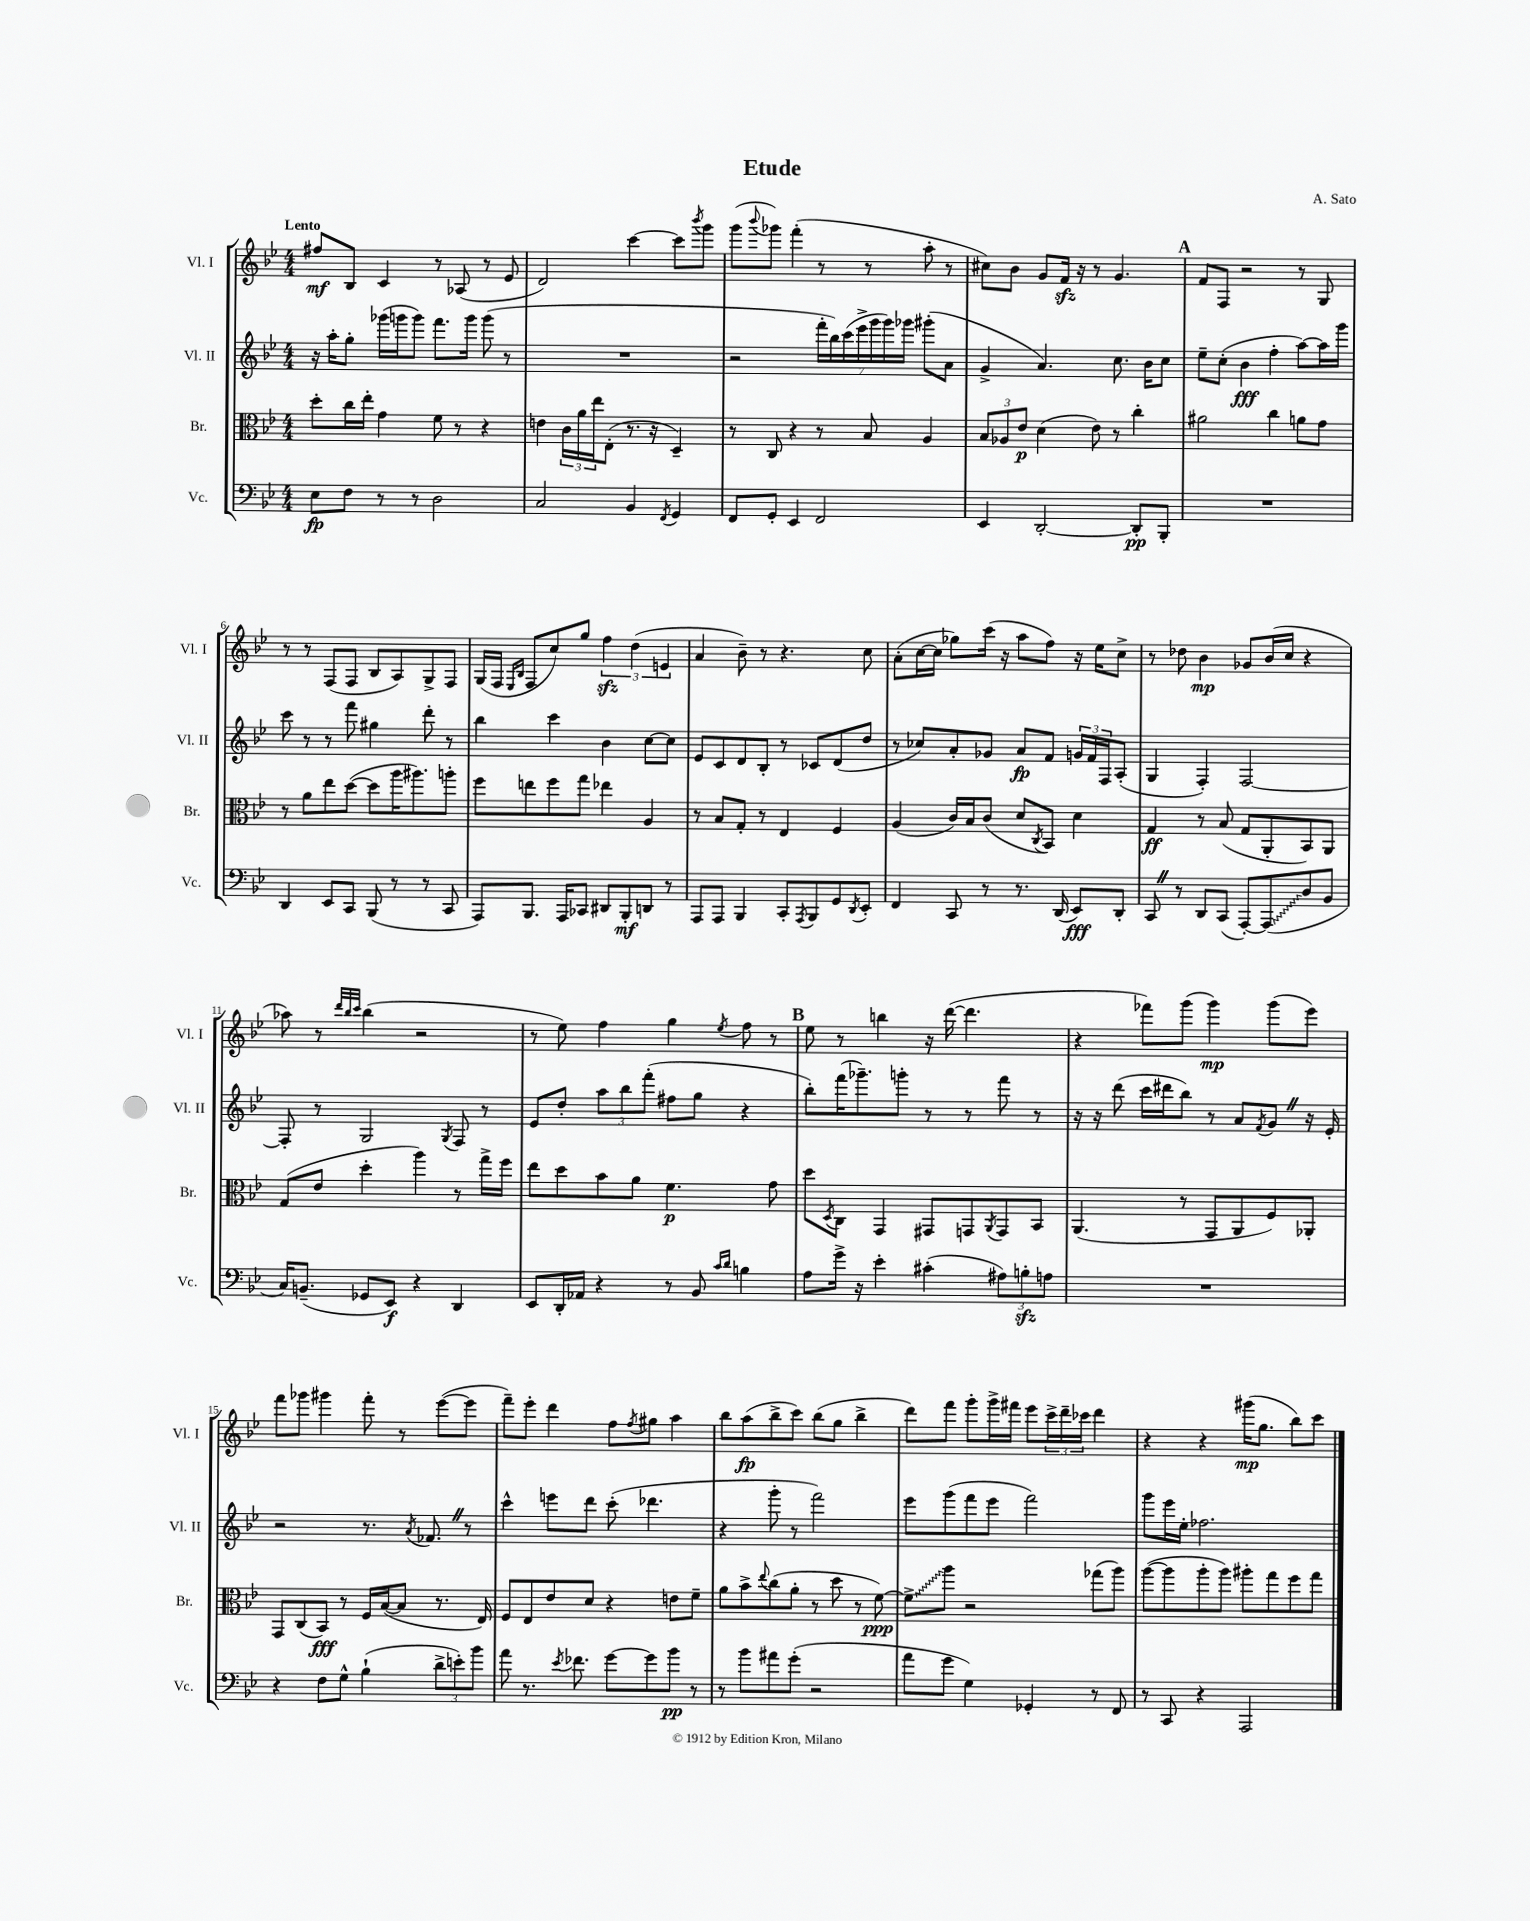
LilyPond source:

\header { title = "Etude" composer = "A. Sato" }
<<
\new StaffGroup <<
\new Staff = "s0" \with { instrumentName = "Vl. I" shortInstrumentName = "Vl. I" } {
    \clef treble \key bes \major \numericTimeSignature \time 4/4 \tempo "Lento"
    fis''8\mf bes8 c'4 r8 aes8( r8 ees'8 |
    d'2) c'''4~ c'''8 \acciaccatura { bes'''8 } g'''8 |
    g'''8( \appoggiatura { bes'''8 } ges'''8) f'''4-.( r8 r8 a''8-. r8 |
    cis''8) bes'8 g'8 f'16\sfz r16 r8 g'4. |
    \mark \markup { \bold "A" } f'8 f8 r2 r8 g8 |
    r8 r8 f8( f8 bes8 a8) g8-> f8 |
    g16( f16 \grace { ees16 bes16 } f8 c''8) g''8 \tuplet 3/2 { f''4\sfz d''4( e'4 } |
    a'4 bes'8--) r8 r4. c''8 |
    a'8-.( c''16~ c''16 ges''8) c'''16( r16 a''8 f''8) r16 ees''16 c''8-> |
    r8 des''8 bes'4\mp ges'8 bes'16( c''16 r4 |
    aes''8) r8 \grace { d'''32 bes''32 c'''32 } bes''4( r2 |
    r8 ees''8) f''4 g''4 \acciaccatura { ees''8 } f''8 r8 |
    \mark \markup { \bold "B" } ees''8 r8 b''4 r16 d'''16~( d'''4. |
    r4 fes'''8) g'''8( g'''4\mp) g'''8( ees'''8) |
    f'''8 ges'''8 gis'''4 f'''8-. r8 ees'''8~( ees'''8 |
    f'''8--) ees'''8-. d'''4 f''8 \acciaccatura { f''8 } gis''8 a''4 |
    bes''8 a''8\fp( bes''8-> c'''8) bes''8( g''8 bes''4-> |
    d'''8) f'''8 g'''8-. g'''16-> fis'''16 ees'''8 \tuplet 3/2 { c'''16-> d'''16-- ces'''16 } d'''4 |
    r4 r4 gis'''16\mp( g''8. bes''8) c'''8 \bar "|." |
}
\new Staff = "s1" \with { instrumentName = "Vl. II" shortInstrumentName = "Vl. II" } {
    \clef treble \key bes \major \numericTimeSignature \time 4/4
    r16 a''16-. g''8-. ges'''16( g'''16 g'''8) f'''8. g'''16 g'''8( r8 |
    R1 |
    r2 \tuplet 7/4 { f'''16-. bes''16) c'''16( ees'''16-> g'''16 g'''16) ges'''16 } gis'''8-.( a'8 |
    g'4-> a'4.) c''8. bes'16 c''8 |
    \mark \markup { \bold "A" } ees''8-- c''8-.( bes'4\fff f''4-. a''8~) a''16 g'''16 |
    c'''8 r8 r8 f'''8 gis''4 d'''8-. r8 |
    bes''4 c'''4 bes'4 c''8~ c''8 |
    ees'8 c'8 d'8 bes8-. r8 ces'8 d'8( d''8 |
    r8 ces''8) a'8-. ges'8 a'8\fp f'8 \tuplet 3/2 { g'16 f'16 f16 } a8-.( |
    g4 f4-.) f2~ |
    f8-. r8 g2 \acciaccatura { g8 } f8 r8 |
    ees'8 d''8-. \tuplet 3/2 { a''8 bes''8 f'''8-.( } fis''8 g''8 r4 |
    \mark \markup { \bold "B" } bes''8-.) f'''16( ges'''8.--) g'''8-. r8 r8 f'''8 r8 |
    r16 r16 d'''8( c'''16 dis'''16 bes''8) r8 a'8 \acciaccatura { f'8 } g'8 \once \override BreathingSign.text = \markup { \musicglyph "scripts.caesura.straight" } \breathe r16 ees'16-. |
    r2 r8. \acciaccatura { a'8 } fes'8. \once \override BreathingSign.text = \markup { \musicglyph "scripts.caesura.straight" } \breathe r8 |
    c'''4-^ e'''8 d'''8 c'''8-.( des'''4. |
    r4 g'''8-. r8 f'''2) |
    ees'''8 g'''8( f'''8 ees'''8 f'''2) |
    g'''8 ees'''16 ees''16-. fes''2. \bar "|." |
}
\new Staff = "s2" \with { instrumentName = "Br." shortInstrumentName = "Br." } {
    \clef alto \key bes \major \numericTimeSignature \time 4/4
    d''8-. c''16 ees''16-. g'4 f'8 r8 r4 |
    e'4 \tuplet 3/2 { c'16 a'16 ees''16 } ees8-.( r8. r16 d4--) |
    r8 c8 r4 r8 bes8 a4 |
    \tuplet 3/2 { bes8 aes8 ees'8\p } d'4( ees'8) r8 c''4-. |
    \mark \markup { \bold "A" } ais'2 c''4 a'8 g'8 |
    r8 a'8 ees''8 d''8~( d''8 a''16 ais''8.) a''8-. |
    f''8 e''8 f''8 g''8 ees''4 a4 |
    r8 bes8 g8-. r8 ees4 f4 |
    a4( c'16) bes16 c'8( d'8 \acciaccatura { c8 } bes,8) d'4 |
    g4\ff r8 bes8( g8 a,8-. bes,8) a,8 |
    g8( ees'8 d''4-. a''4) r8 g''16-> f''16 |
    ees''8 d''8 bes'8 a'8 f'4.\p g'8 |
    \mark \markup { \bold "B" } d''8 \acciaccatura { d8 } c8 g,4 gis,8 g,8 \acciaccatura { a,8 } g,8 bes,8 |
    a,4.( r8 g,8 a,8 f8) aes,8-. |
    g,8 c8( bes,8\fff) r8 f16 bes16~( bes8 r8. ees16) |
    f8 ees8 ees'8 d'8 r4 e'8 f'8-- |
    a'8 bes'8-> \appoggiatura { ees''8 } c''8( a'8-. r8 d''8 r8 f'8~\ppp) |
    \once \override Glissando.style = #'zigzag f'8->\glissando a''8 r2 ges''8( a''8) |
    a''8~( a''8 a''8-. a''8) ais''8-. g''8 f''8 g''8 \bar "|." |
}
\new Staff = "s3" \with { instrumentName = "Vc." shortInstrumentName = "Vc." } {
    \clef bass \key bes \major \numericTimeSignature \time 4/4
    ees8\fp f8 r8 r8 d2 |
    c2 bes,4 \acciaccatura { f,8 } g,4 |
    f,8 g,8-. ees,4 f,2 |
    ees,4 d,2~-. d,8-.\pp bes,,8-. |
    \mark \markup { \bold "A" } R1 |
    d,4 ees,8 c,8 bes,,8( r8 r8 c,8 |
    a,,8) bes,,8. a,,16 ces,8 dis,8 bes,,8-.\mf d,8 r8 |
    a,,8 a,,8 bes,,4 c,8-. \acciaccatura { a,,8 } bes,,8 g,8 \acciaccatura { d,8 } ees,8-. |
    f,4 c,8 r8 r8. d,16( ees,8\fff) d,8-. |
    c,8 \once \override BreathingSign.text = \markup { \musicglyph "scripts.caesura.straight" } \breathe r8 d,8 c,8( a,,8~-.) \once \override Glissando.style = #'zigzag a,,8\glissando( d8 bes,8 |
    c16) b,8.--( ges,8 ees,8\f) r4 d,4 |
    ees,8 d,16-. aes,16 r4 r8 bes,8 \grace { c'16 d'16 } b4 |
    \mark \markup { \bold "B" } a8 g'16-> r16 ees'4-. cis'4-.( \tuplet 3/2 { ais8) b8-.\sfz a8 } |
    R1 |
    r4 f8 g8-^ bes4-!( \tuplet 3/2 { d'8-> e'8-.) bes'8 } |
    a'8 r8. \acciaccatura { ees'8 } fes'8. g'8~ g'8 bes'8\pp r8 |
    r8 bes'8 ais'8 g'8-.( r2 |
    a'8 g'8 g4) ges,4-. r8 f,8 |
    r8 c,8 r4 a,,2 \bar "|." |
}
>>
>>
